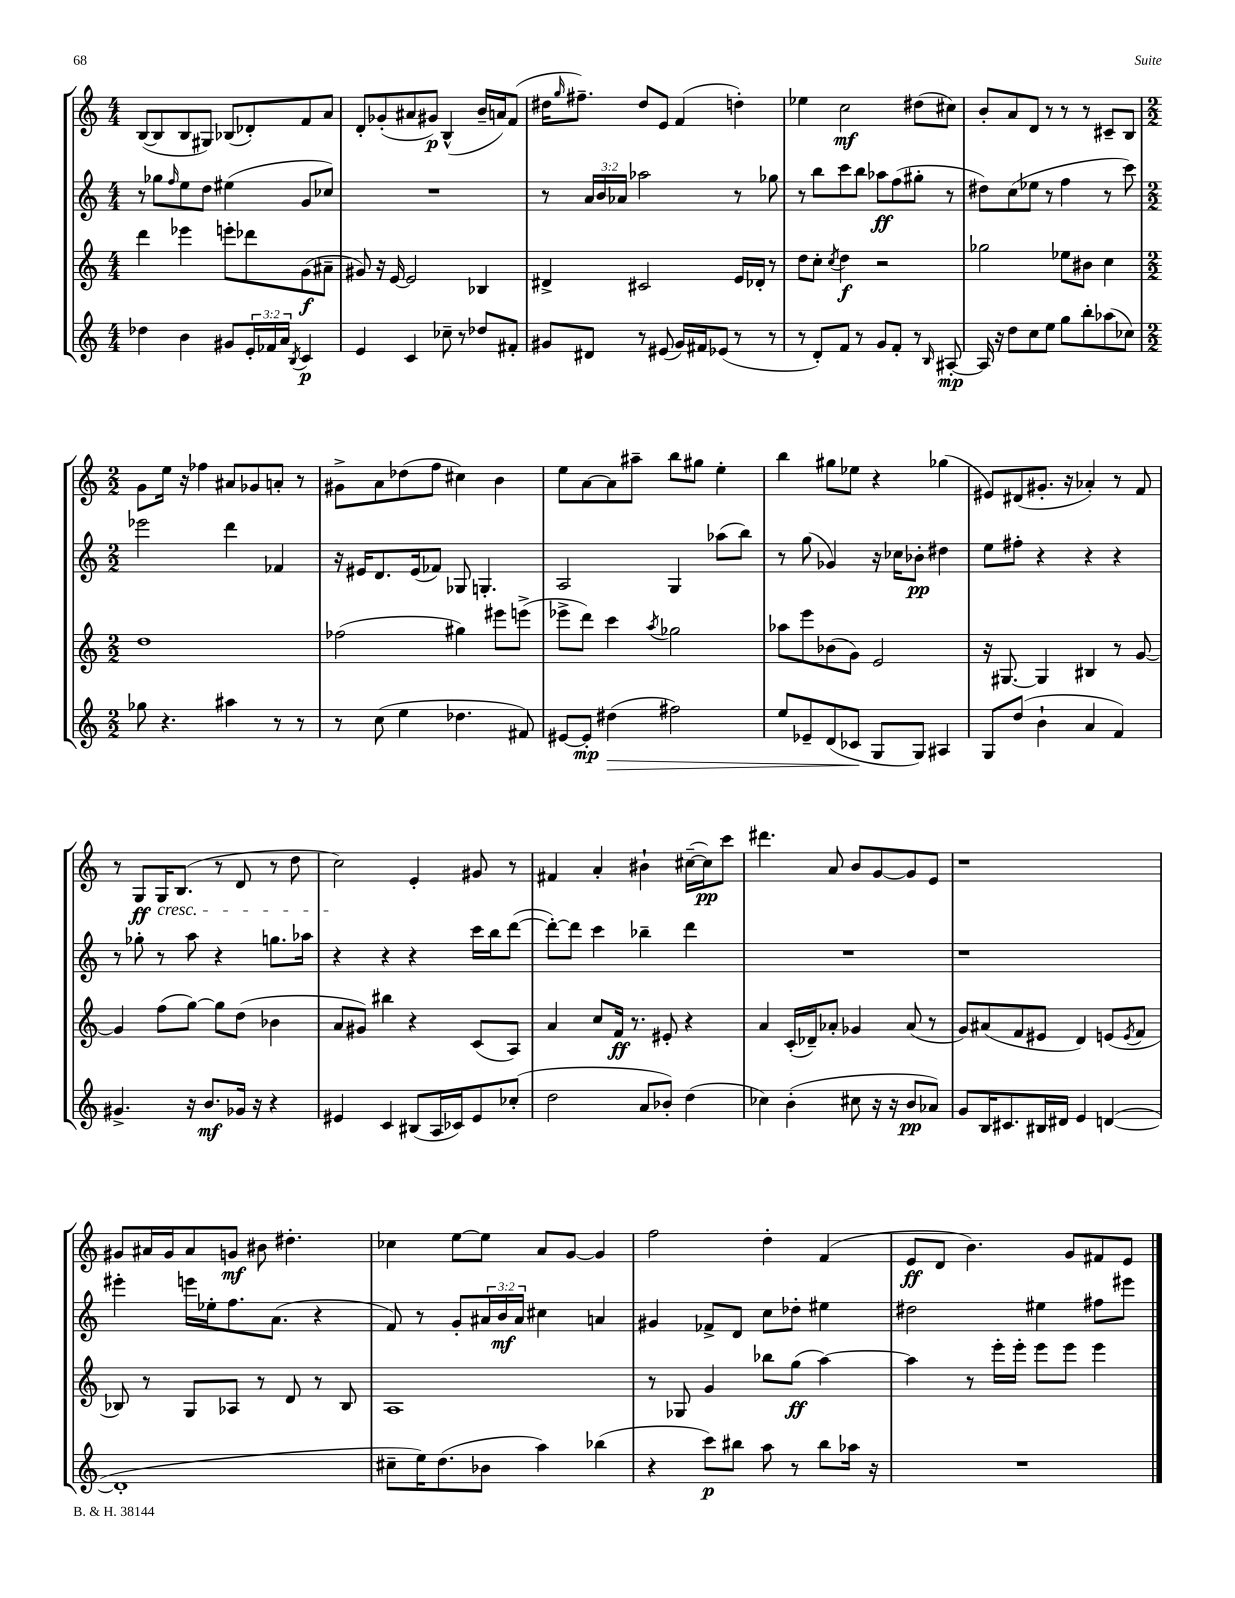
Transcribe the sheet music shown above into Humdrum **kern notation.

**kern	**kern	**kern	**kern
*staff4	*staff3	*staff2	*staff1
*clefG2	*clefG2	*clefG2	*clefG2
*k[]	*k[]	*k[]	*k[]
*M4/4	*M4/4	*M4/4	*M4/4
4dd-	4ddd	8r	([8B
.	.	8gg-	8B]
.	.	16qqff	.
4b	4eee-	8ee	8B
.	.	8dd	8G#)
8g#	8eee'	(4ee#	(8B-
24e'	8ddd-	.	8d-')
24f-	.	.	.
24a	.	.	.
8qB	.	.	.
4c	(8g	8g	8f
.	8a#~	8cc-)	8a
=	=	=	=
4e	8g#)	1r	8d'
.	16r	.	(8g-'
.	[16e	.	.
4c	2e]	.	8a#
.	.	.	8g#)
8cc-~	.	.	(4B^^
8r	.	.	.
8dd-	4B-	.	16b~
.	.	.	16a)
8f#'	.	.	(8f
=	=	=	=
8g#	4d#^	8r	16dd#
.	.	.	16qqgg
.	.	.	8.ff#~)
8d#	.	24a	.
.	.	24b	.
.	.	24a-	.
8r	2c#	2aa-	8dd#
(8e#	.	.	8e
16g#)	.	.	(4f
16f#	.	.	.
(8e-	.	.	.
8r	16e	8r	4dd')
.	16d-'	.	.
8r	8r	8gg-	.
=	=	=	=
8r	8dd	8r	4ee-
8d')	8cc'	8bb	.
.	8qcc	.	.
8f	4dd	8ccc	2cc
8r	.	8bb	.
8g	2r	8aa-	.
8f'	.	(8ff	.
8r	.	8gg#'	(8dd#
16qqB	.	.	.
[8A#'	.	8r	8cc#)
=	=	=	=
16A#]	2gg-	8dd#)	8b'
16r	.	.	.
8dd	.	(8cc	8a
8cc	.	8ee-	8d
8ee	.	8r	8r
8gg	8ee-	4ff	8r
8bb'	8b#	.	8r
(8aa-	4cc	8r	8c#~
8cc-)	.	8ccc)	8B
=	=	=	=
*M2/2	*M2/2	*M2/2	*M2/2
8gg-	1dd	2eee-	8g
4.r	.	.	16ee
.	.	.	16r
.	.	.	4ff-
4aa#	.	4ddd	8a#
.	.	.	8g-
8r	.	4f-	8a'
8r	.	.	8r
=	=	=	=
8r	(2ff-	16r	8g#^
.	.	16e#	.
(8cc	.	8.d	8a
4ee	.	.	(8dd-
.	.	(16e#	.
.	.	8f-)	8ff
4.dd-	4gg#)	8G-	4cc#)
.	.	4.G'	.
.	8eee#	.	4b
8f#)	(8eee^	.	.
=	=	=	=
[8e#	8eee-^	2A	8ee
8e#']	8ddd)	.	[8a
(4dd#	4ccc	.	8a]
.	.	.	8aa#~
.	8qaa	.	.
2ff#)	2gg-	4G	8bb
.	.	.	8gg#
.	.	(8aa-	4ee'
.	.	8bb)	.
=	=	=	=
8ee	8aa-	8r	4bb
8e-~	8eee	(8gg	.
(8d	(8b-	4g-)	8gg#
8c-	8g)	.	8ee-
8G	2e	16r	4r
.	.	16cc-	.
8G)	.	8b-'	.
4A#	.	4dd#	(4gg-
=	=	=	=
8G	16r	8ee	8e#)
.	[8.G#	.	.
(8dd	.	8ff#'	(8d#
4b`	4G#]	4r	8.g#'
.	.	.	16r
4a	4B#	4r	4a-')
4f)	8r	4r	8r
.	[8g	.	8f
=	=	=	=
4.g#^	4g]	8r	8r
.	.	8gg-'	8G
.	(8ff	8r	16G
.	.	.	(8.B
16r	[8gg)	8aa	.
8.b	.	.	.
.	8gg]	4r	8r
16g-	(8dd	.	8d
16r	.	.	.
4r	4b-	8.gg	8r
.	.	.	8dd
.	.	16aa-	.
=	=	=	=
4e#	8a	4r	2cc)
.	8g#)	.	.
4c	4bb#	4r	.
(8B#	4r	4r	4e'
16A	.	.	.
16c-)	.	.	.
8e#	(8c	16ccc	8g#
.	.	16bb	.
(8cc-'	8A)	([8ddd	8r
=	=	=	=
2dd	4a	8ddd'_)	4f#
.	.	8ddd]	.
.	8cc	4ccc	4a'
.	16f	.	.
.	8.r	.	.
8a	.	4bb-~	4b#`
8b-')	8e#'	.	.
(4dd	4r	4ddd	([16cc#~
.	.	.	16cc#])
.	.	.	8ccc
=	=	=	=
4cc-)	4a	1r	4.ddd#
(4b'	(16c'	.	.
.	16d-~)	.	.
.	8a-'	.	8a
8cc#	4g-	.	8b
16r	.	.	[8g
16r	.	.	.
8b	(8a-	.	8g]
8a-)	8r	.	8e
=	=	=	=
8g	8g)	1r	1r
16B	(8a#	.	.
8.c#	.	.	.
.	8f	.	.
16B#	8e#	.	.
16d#	.	.	.
4e	4d)	.	.
([4d	(8e	.	.
.	8qe	.	.
.	8f	.	.
=	=	=	=
1d']	8B-)	4eee#'	8g#
.	8r	.	16a#
.	.	.	16g#
.	8G	16eee	8a#
.	.	16ee-'	.
.	8A-	8.ff	8g
.	8r	.	8b#
.	.	(8.a	.
.	8d	.	4.dd#'
.	8r	4r	.
.	8B-	.	.
=	=	=	=
8cc#~	1A	8f)	4cc-
16ee)	.	8r	.
(8.dd	.	.	.
.	.	8g'	[8ee
8b-	.	24a#	8ee]
.	.	24b	.
.	.	24a#	.
4aa)	.	4cc#	8a
.	.	.	[8g
(4bb-	.	4a	4g]
=	=	=	=
4r	8r	4g#	2ff
.	8G-	.	.
8ccc)	4g	8f-^	.
8bb#	.	8d	.
8aa	8bb-	8cc	4dd'
8r	(8gg	8dd-'	.
8bb#	[4aa)	4ee#	(4f
16aa-	.	.	.
16r	.	.	.
=	=	=	=
1r	4aa]	2dd#	8e
.	.	.	8d
.	8r	.	4.b)
.	16eee'	.	.
.	16eee'	.	.
.	8eee	4ee#	.
.	8eee	.	8g
.	4eee	8ff#	8f#
.	.	8eee#	8e
==	==	==	==
*-	*-	*-	*-
